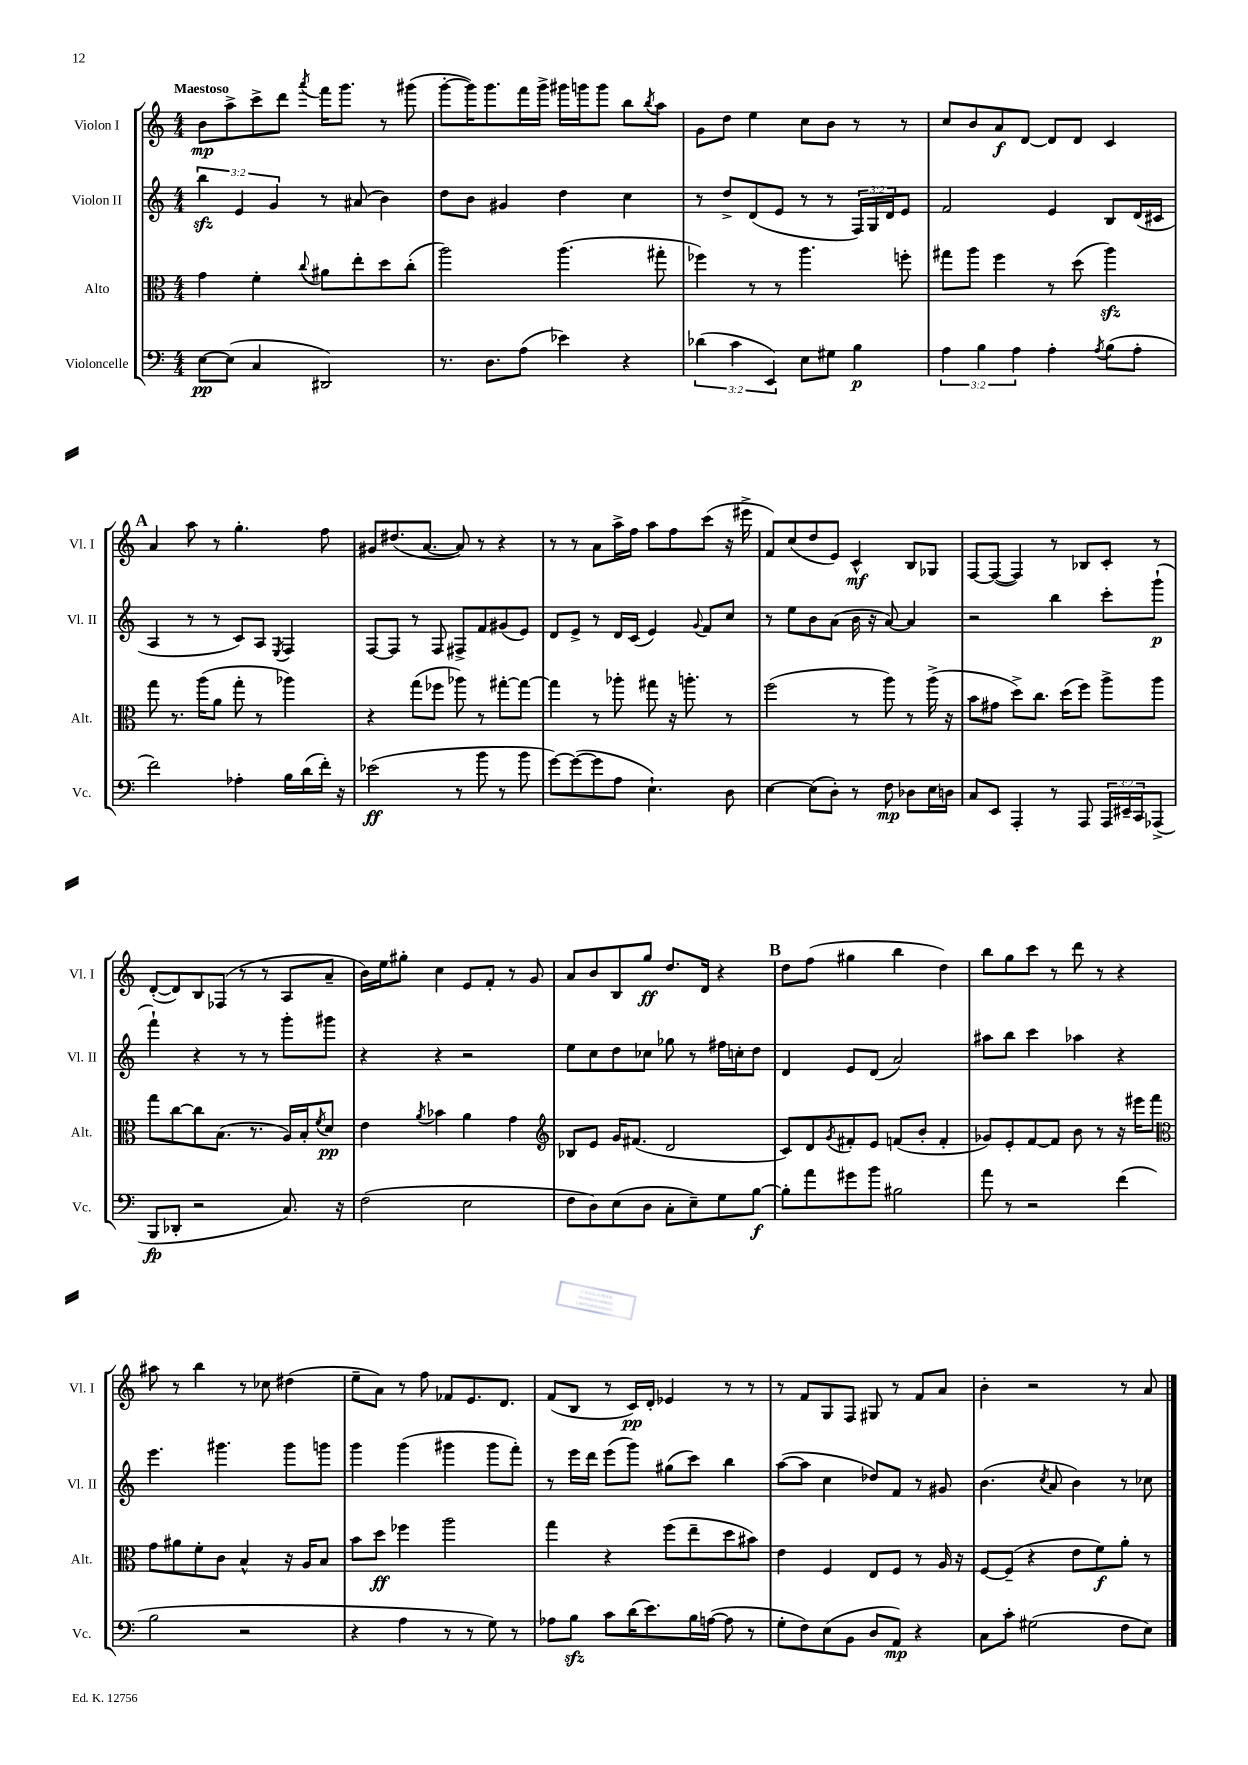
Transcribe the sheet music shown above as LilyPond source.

<<
\new StaffGroup <<
\new Staff = "s0" \with { instrumentName = "Violon I" shortInstrumentName = "Vl. I" } {
    \clef treble \key c \major \numericTimeSignature \time 4/4 \tempo "Maestoso"
    b'8\mp a''8-> c'''8-> d'''8 \acciaccatura { a'''8 } f'''16 g'''8. r8 gis'''8( |
    g'''8~-. g'''16) g'''8. f'''16 g'''16-> gis'''16 g'''16 g'''8 b''8 \acciaccatura { b''8 } a''8 |
    g'8 d''8 e''4 c''8 b'8 r8 r8 |
    c''8 b'8 a'8\f d'8~ d'8 d'8 c'4 |
    \mark \markup { \bold "A" } a'4 a''8 r8 g''4.-. f''8 |
    gis'8 dis''8.( a'8.~ a'8) r8 r4 |
    r8 r8 a'8 a''16-> f''16 a''8 f''8 c'''8( r16 eis'''16-> |
    f'8) c''8( d''8 e'8) c'4-^\mf b8 ges8 |
    f8~ f8~( f4) r8 bes8 c'8-. r8 |
    d'8~-.( d'8) b8 fes8( r8 r8 a8 a'8-- |
    b'16) e''16 gis''8-. c''4 e'8 f'8-. r8 g'8 |
    a'8 b'8 b8 g''8\ff d''8. d'16 r4 |
    \mark \markup { \bold "B" } d''8 f''8( gis''4 b''4 d''4) |
    b''8 g''8 c'''8 r8 d'''8 r8 r4 |
    ais''8 r8 b''4 r8 ces''8 dis''4( |
    e''8-- a'8) r8 f''8 fes'8 e'8. d'8. |
    f'8( b8 r8 c'16\pp) d'16-. ees'4 r8 r8 |
    r8 f'8 g8 f8 gis8 r8 f'8 a'8 |
    b'4-. r2 r8 a'8 \bar "|." |
}
\new Staff = "s1" \with { instrumentName = "Violon II" shortInstrumentName = "Vl. II" } {
    \clef treble \key c \major \numericTimeSignature \time 4/4 \override Staff.TupletNumber.text = #tuplet-number::calc-fraction-text
    \tuplet 3/2 { b''4\sfz e'4 g'4 } r8 ais'8( b'4) |
    d''8 b'8 gis'4 d''4 c''4 |
    r8 d''8-> d'8( e'8 r8 r8 \tuplet 3/2 { f16) g16 d'16 } e'8 |
    f'2 e'4 b8 d'16( cis'16 |
    \mark \markup { \bold "A" } a4 r8 r8 c'8) a8 \acciaccatura { e8 } f4 |
    f8~ f8 r8 f8 fis8-> f'8 gis'8( e'8) |
    d'8 e'8-> r8 d'16 c'16( e'4) \appoggiatura { g'8 } f'8 c''8 |
    r8 e''8 b'8 a'8( b'16 r16 a'8~) a'4 |
    r2 b''4 c'''8-. g'''8-!\p( |
    f'''4-!) r4 r8 r8 g'''8-. gis'''8 |
    r4 r4 r2 |
    e''8 c''8 d''8 ces''8 ges''8 r8 fis''16 c''16-. d''8 |
    \mark \markup { \bold "B" } d'4 e'8 d'8( a'2) |
    ais''8 b''8 c'''4 aes''4 r4 |
    e'''4. gis'''4. gis'''8 g'''8 |
    g'''4 g'''4( gis'''4 gis'''8 f'''8-.) |
    r8 e'''16 d'''16 e'''8( g'''8) gis''8( c'''8) b''4 |
    a''8~( a''8 c''4 des''8) f'8 r8 gis'8 |
    b'4.( \acciaccatura { c''8 } a'8 b'4) r8 ces''8 \bar "|." |
}
\new Staff = "s2" \with { instrumentName = "Alto" shortInstrumentName = "Alt." } {
    \clef alto \key c \major \numericTimeSignature \time 4/4
    g'4 f'4-. \appoggiatura { c''8 } ais'8 e''8-. d''8 c''8-.( |
    a''2) a''4.( gis''8-. |
    fes''4) r8 r8 a''4. f''8-. |
    gis''8 a''8 f''4 r8 d''8( a''4\sfz) |
    \mark \markup { \bold "A" } g''8 r8. a''16( a'8 g''8-. r8 aes''4) |
    r4 g''8( fes''8 aes''8) r8 gis''8~-. gis''8~ |
    gis''4 r8 aes''8-. gis''8 r16 a''8.-. r8 |
    f''2( r8 a''8) r8 a''16->( r16 |
    b'8 gis'8 d''8->) c''8. d''16( f''8) a''8-> a''8 |
    g''8 c''8~ c''8 b8.( r8. a16) b16-. \acciaccatura { f'8 } d'8\pp |
    e'4 \acciaccatura { a'8 } bes'4 a'4 g'4 |
    \clef treble bes8 e'8 g'16 fis'8.( d'2 |
    \mark \markup { \bold "B" } c'8) d'8 \acciaccatura { g'8 } fis'8-. e'8 f'8( b'8-. f'4-. |
    ges'8) e'8-. f'8~ f'8 b'8 r8 r16 eis'''16 f'''8 |
    \clef alto g'8 ais'8 f'8-. c'8 b4-^ r16 a16 b8 |
    b'8 d''8\ff fes''4 a''2 |
    g''4 r4 f''8( e''8-- d''8 bis'8) |
    e'4 f4 e8 f8 r8 a16 r16 |
    f8~ f8--( r4 e'8 f'8\f) a'8-. r8 \bar "|." |
}
\new Staff = "s3" \with { instrumentName = "Violoncelle" shortInstrumentName = "Vc." } {
    \clef bass \key c \major \numericTimeSignature \time 4/4 \override Staff.TupletNumber.text = #tuplet-number::calc-fraction-text
    e8~\pp e8( c4 dis,2) |
    r8. d8. a8( ees'4) r4 |
    \tuplet 3/2 { des'4( c'4 e,4) } e8 gis8 b4\p |
    \tuplet 3/2 { a4 b4 a4 } a4-. \acciaccatura { a8 } b8( a8-. |
    \mark \markup { \bold "A" } f'2) aes4-. b16 d'16( f'16-.) r16 |
    ees'2\ff( r8 b'8 r8 b'8 |
    g'8~) g'8~( g'8 a8 e4.-!) d8 |
    e4~ e8( d8-.) r8 f8\mp des8 e16 d16 |
    c8 e,8 a,,4-. r8 a,,8 \tuplet 3/2 { a,,16 eis,16-- c,16 } aes,,8->( |
    b,,8\fp des,8-. r2 c8.) r16 |
    f2( e2 |
    f8 d8) e8( d8 c8-. e8--) g8 b8~\f |
    \mark \markup { \bold "B" } b8-. a'8 gis'8 b'8 bis2 |
    a'8 r8 r2 f'4( |
    b2 r2 |
    r4 a4 r8 r8 g8) r8 |
    aes8 b8\sfz c'8 d'16( e'8.) b16 a16~( a8 r8 |
    g8-. f8) e8( b,8 d8 a,8\mp) r4 |
    c8 c'8-. gis2( f8 e8) \bar "|." |
}
>>
>>
\layout { \context { \Score \remove "Bar_number_engraver" } }
